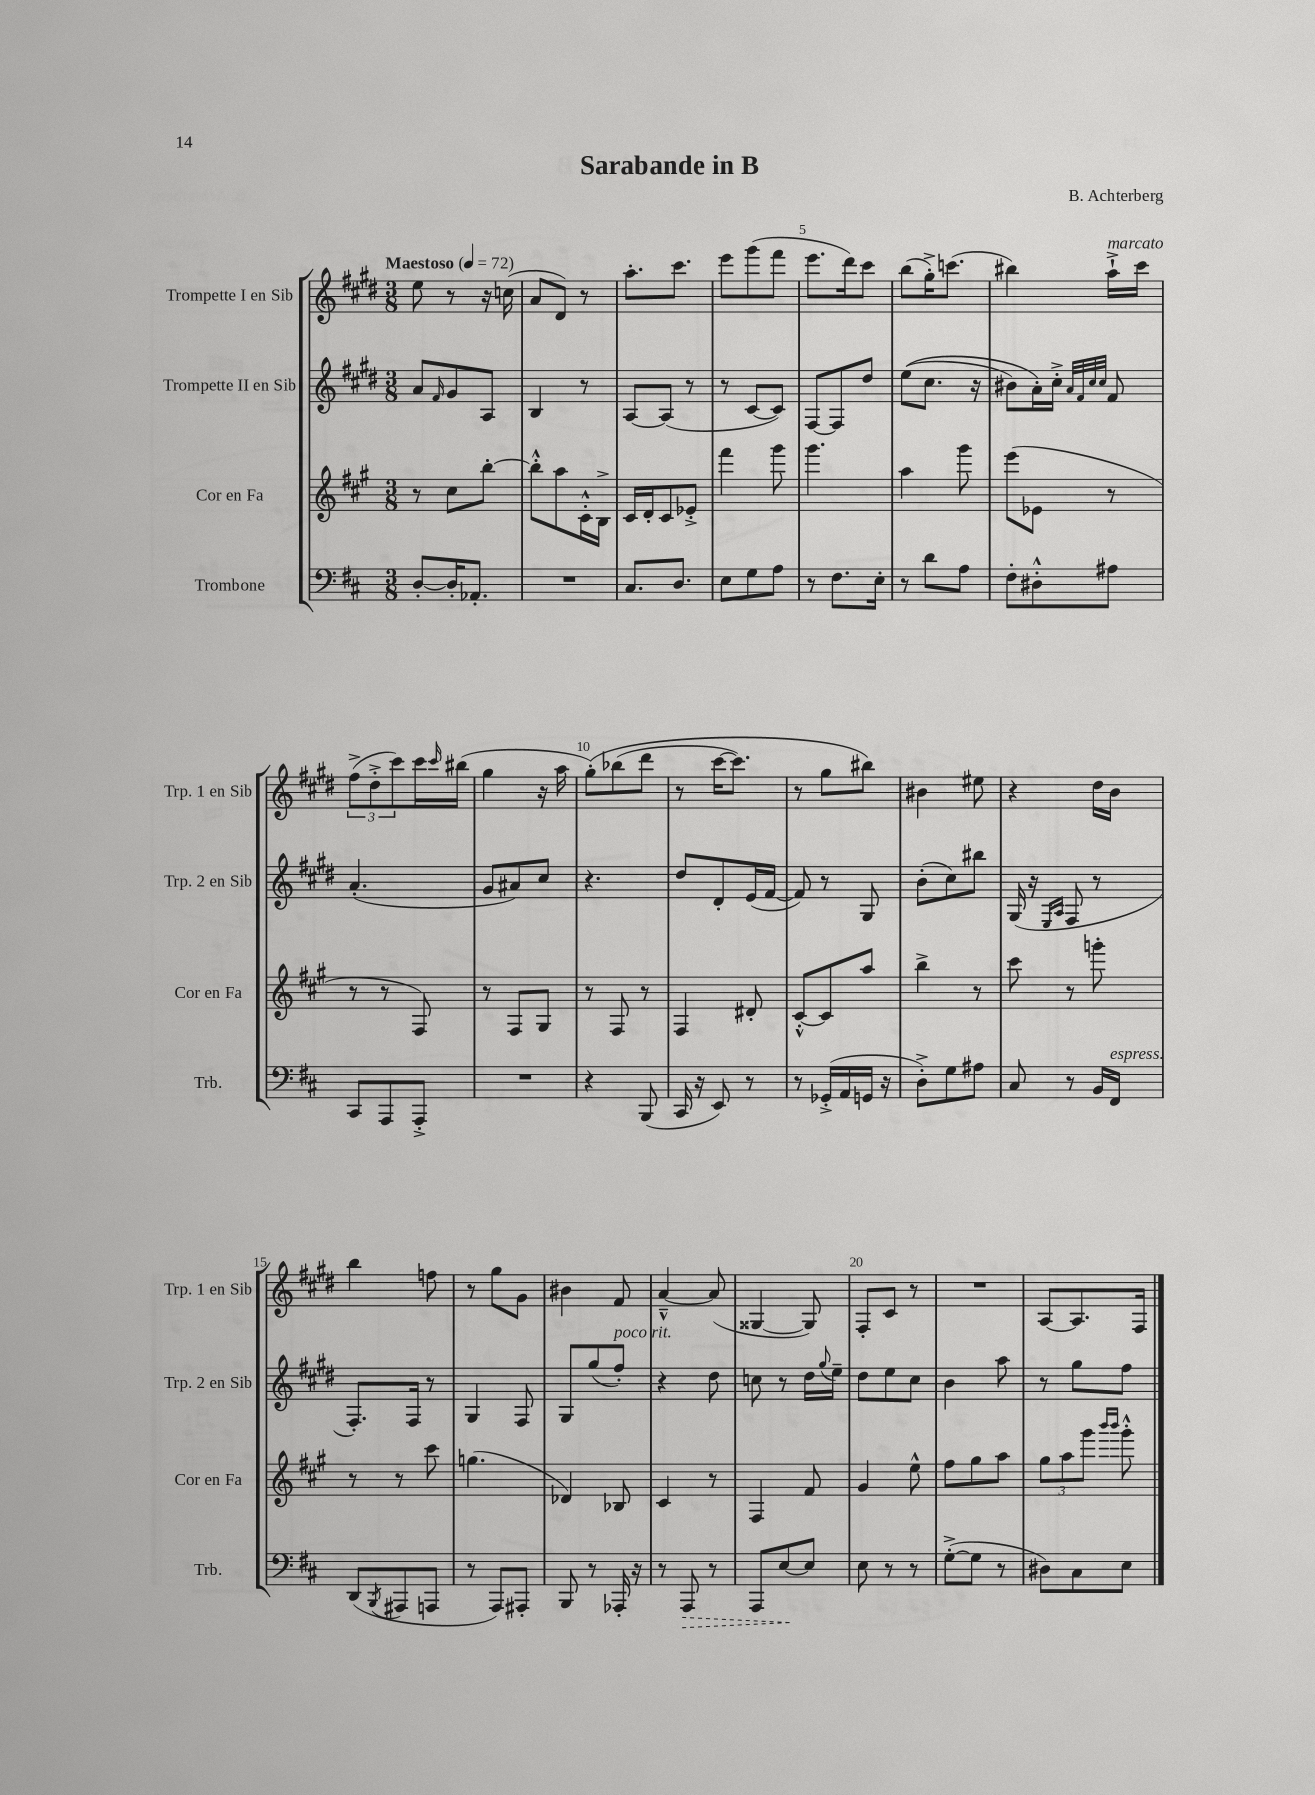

**kern	**kern	**kern	**kern
*staff4	*staff3	*staff2	*staff1
*clefF4	*clefG2	*clefG2	*clefG2
*k[f#c#]	*k[f#c#g#]	*k[f#c#g#d#]	*k[f#c#g#d#]
*M3/8	*M3/8	*M3/8	*M3/8
*MM72	*MM72	*MM72	*MM72
[8D'/L	8r	8a/L	8ee\
.	.	16qqf#/	.
16D'/]K	8cc#\L	8g#/	8r
8.AA-'/J	.	.	.
.	[8bb'\J	8A/J	16r
.	.	.	(16cc\
=	=	=	=
4.r	8bb'^^\]L	4B/	8a/L
.	8aa\	.	8d#/J)
.	16c#'^^\L	8r	8r
.	16B^\JJ	.	.
=	=	=	=
8.C#/L	16c#/LL	[8A/L	8.aa'\L
.	16d'/J	.	.
.	8c#/	(8A/]J	.
8.D/J	.	.	8.ccc#\J
.	8e-'^/J	8r	.
=	=	=	=
8E\L	4fff#\	8r	8eee\L
8G\	.	[8c#/L	(8ggg#\
8A\J	8ggg#\	8c#/]J)	8fff#\J
=	=	=	=
8r	4.ggg#\	[8F#/L	8.eee\L
8.F#\L	.	8F#/]	.
.	.	.	16ddd#\k)
.	.	8dd#/J	8ccc#\J
16E'\Jk	.	.	.
=	=	=	=
8r	4aa\	&((8ee\L	(8bb\L
8d\L	.	8.cc#\J	16gg#'^\K)
.	.	.	(8.ccc\J
8A\J	8ggg#\	.	.
.	.	16r	.
=	=	=	=
8F#'\L	(8eee\L	8b#\L)	4bb#\)
8D#'^^\	8e-\J	16a'\L&)	.
.	.	16cc#'^\JJ	.
.	.	32qqa/LLL	.
.	.	32qqf#/	.
.	.	32qqcc#/	.
.	.	32qqcc#/JJJ	.
8A#\J	8r	8f#/	16aa`^\LL
.	.	.	16ccc#\JJ
=	=	=	=
8CC#/L	8r	(4.a'/	(12ff#^\L
.	.	.	12dd#'^\
8AAA/	8r	.	.
.	.	.	12ccc#\)
8AAA'^/J	8F#/)	.	16ccc#\L
.	.	.	16qqccc#/
.	.	.	(16bb#\JJ
=	=	=	=
4.r	8r	8g#/L	4gg#\
.	8F#/L	8a#/)	.
.	8G#/J	8cc#/J	16r
.	.	.	16aa\
=	=	=	=
4r	8r	4.r	&(8gg#'\L)
.	8F#/	.	(8bb-\
(8BBB/	8r	.	8ddd#\J
=	=	=	=
16CC#/	4F#/	8dd#/L	8r
16r	.	.	.
8EE/)	.	8d#'/	[16ccc#\LK
.	.	.	8.ccc#\]J)
8r	8d#'/	(16e/L	.
.	.	[16f#/JJ	.
=	=	=	=
8r	[8c#'^^/L	8f#/])	8r
(16GG-'^/LL	8c#/]	8r	8gg#\L
16AA/	.	.	.
16GG/JJ	8aa/J	8G#/	8bb#\J&)
16r	.	.	.
=	=	=	=
8D'^\L)	4bb^\	(8b'\L	4b#\
8G\	.	8cc#\)	.
8A#\J	8r	8bb#\J	8ee#\
=	=	=	=
8C#/	8ccc#\	(16G#/	4r
.	.	16r	.
.	.	16qqE/LL	.
.	.	16qqA/JJ	.
8r	8r	8F#/	.
16BB/LL	8ggg'\	8r	16dd#\LL
16FF#/JJ	.	.	16b\JJ
=	=	=	=
(8DD/L	8r	8.F#'/L)	4bb\
8qBBB/	.	.	.
8AAA#/	8r	.	.
.	.	16F#/Jk	.
8AAA/J	8ccc#\	8r	8ff\
=	=	=	=
8r	(4.gg\	4G#/	8r
8AAA/L)	.	.	8gg#\L
8AAA#'/J	.	8F#/	8g#\J
=	=	=	=
8BBB/	4d-/)	8G#/L	4b#\
8r	.	(8gg#/	.
16AAA-'/	8B-/	8ff#'/J)	8f#/
16r	.	.	.
=	=	=	=
8r	4c#/	4r	[4a~^^/
8AAA/	.	.	.
8r	8r	8dd#\	(8a/]
=	=	=	=
8AAA/L	4F#/	8cc\	[4G##/
[8E/	.	8r	.
8E/]J	8f#/	16dd#\LL	8G##/])
.	.	8qqgg#/	.
.	.	16ee~\JJ	.
=	=	=	=
8E\	4g#/	8dd#\L	8F#'/L
8r	.	8ee\	8c#/J
8r	8ee^^\	8cc#\J	8r
=	=	=	=
([8G'^\L	8ff#\L	4b\	4.r
8G\]J	8gg#\	.	.
8r	8aa\J	8aa\	.
=	=	=	=
8D#\L)	12gg#\L	8r	[8A/L
.	12aa\	.	.
8C#\	.	8gg#\L	8.A/]
.	12ggg#\J	.	.
.	16qqbbb/LL	.	.
.	16qqbbb/JJ	.	.
8E\J	8ggg#'^^\	8ff#\J	.
.	.	.	16F#/Jk
==	==	==	==
*-	*-	*-	*-
